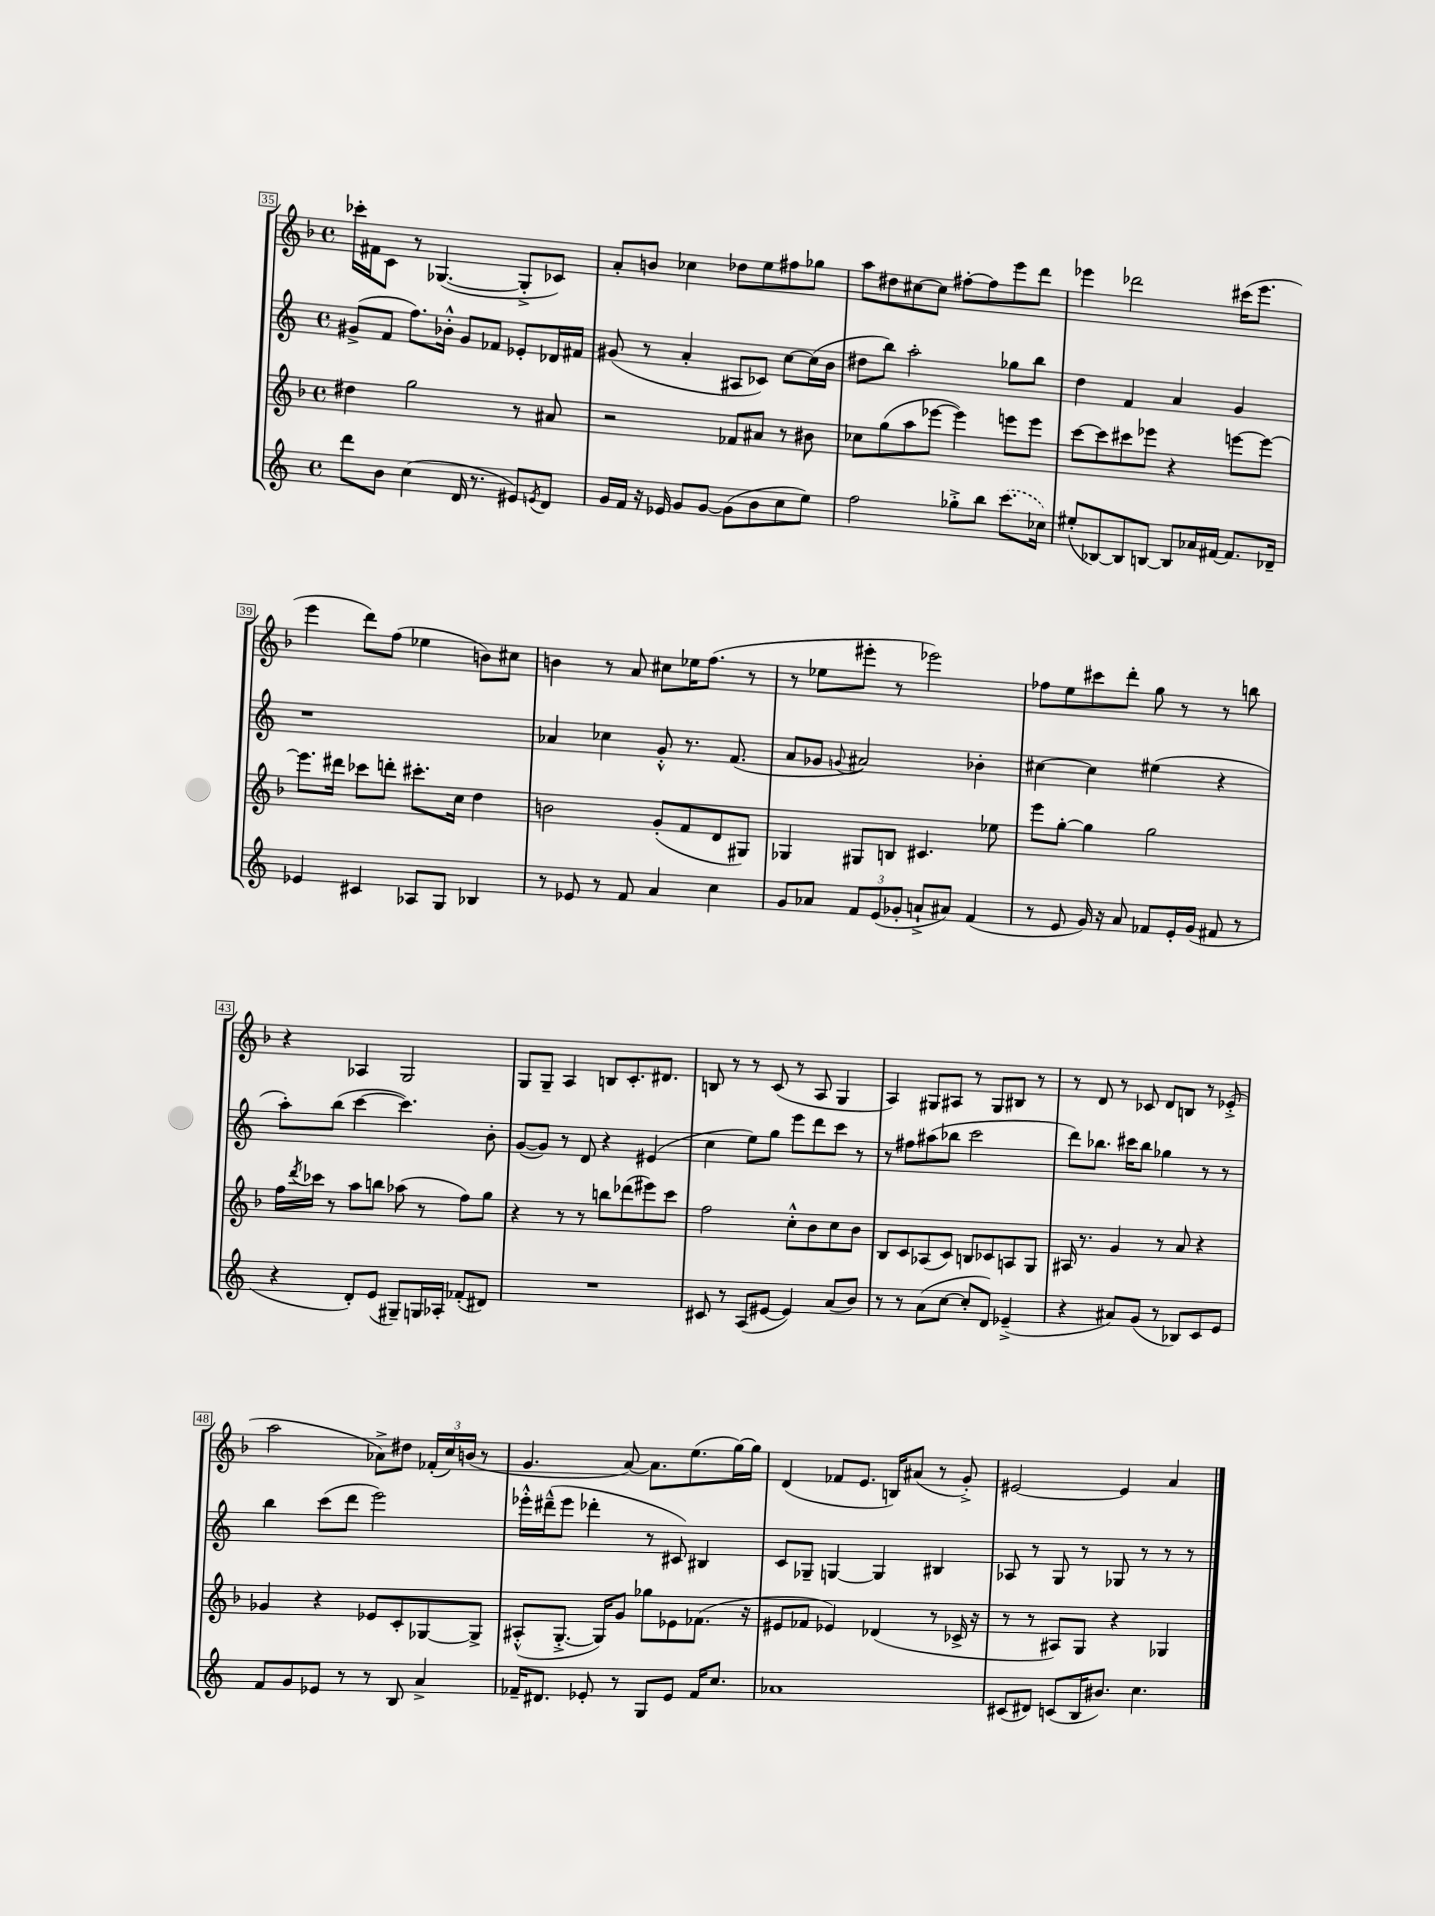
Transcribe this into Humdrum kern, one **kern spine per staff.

**kern	**kern	**kern	**kern
*staff4	*staff3	*staff2	*staff1
*clefG2	*clefG2	*clefG2	*clefG2
*k[]	*k[b-]	*k[]	*k[b-]
*M4/4	*M4/4	*M4/4	*M4/4
*met(c)	*met(c)	*met(c)	*met(c)
8ddd\L	4dd#\	(8g#^/L	16ccc-'\LL
.	.	.	16f#\J
8b\J	.	8f/J	8c\J
(4cc\	2gg\	8.ff\L)	8r
.	.	.	([4.G-/
.	.	16b-'^^\Jk	.
16d/	.	8g#/L	.
8.r	.	.	.
.	.	8f-/J	.
8e#/L)	8r	8e-'/L	8G-'^/]L
8qe/	.	.	.
8d/J	8a#/	16d-/L	8c-/J)
.	.	16f#/JJ	.
=	=	=	=
16g/LL	2r	(8g#/	8a'/L
16f/JJ	.	.	.
16r	.	8r	8b/J
16e-/	.	.	.
8g/L	.	4a'/	4cc-\
[8g/J	.	.	.
(8g\]L	8f-/L	8A#/L	8dd-\L
8b\	8a#/J	8c-/J)	8ee\
8cc\	8r	[8cc\L	8ff#\
8ee\J)	8b#\	(16cc\]L	8gg-\J
.	.	16b\JJ	.
=	=	=	=
2ff\	8cc-\L	8dd#\L	8aa\L
.	(8gg\	8bb\J)	8dd#\
.	8aa\	2aa'\	[8cc#\
.	[8eee-\J	.	8cc#\]J
8gg-'^\L	4eee-\])	.	[8ff#'\L
8bb\J	.	.	8ff#\]
(8.ccc\L	8eee\L	8gg-\L	8eee\
.	8eee\J	8bb\J	8ddd\J
16cc-\Jk)	.	.	.
=	=	=	=
(8ee#'/L	[8ccc\L	4dd\	4eee-\
[8B-/)	8ccc\]	.	.
8B-/]	8ccc#\	4f/	2ddd-\
[8B/J	8eee-\J	.	.
8B/]L	4r	4a/	.
16a-/L	.	.	.
[16f#/JJ	.	.	.
8.f#/]L	[8eee\L	4g/	(16ccc#\LK
.	.	.	8.eee-\J
.	8eee\_J	.	.
16d-~/Jk	.	.	.
=	=	=	=
4e-/	8.eee\]L	1r	4eee\
.	16ddd#\Jk	.	.
4c#/	8ccc-\L	.	8ddd\L)
.	8ddd'\J	.	(8ff\J
8A-/L	8.ccc#'\L	.	4ee-\
8G/J	.	.	.
.	16cc\Jk	.	.
4B-/	4dd\	.	8b\L)
.	.	.	8cc#\J
=	=	=	=
8r	2b\	4a-/	4b\
8e-/	.	.	.
8r	.	4cc-\	8r
8f/	.	.	8a/
4a/	(8g'/L	8g'^^/	8cc#\L
.	8f/	8.r	16ee-\K
.	.	.	(8.ff\J
4cc\	8d/	.	.
.	.	(8.f/	.
.	8G#/J)	.	8r
=	=	=	=
8g/L	4G-/	8a/L	8r
8a-/J	.	8g-/J	8ee-\L
.	.	8qqg/	.
12f/L	8G#/L	2a#/)	8eee#'\J
(12e/	.	.	.
.	8B/J	.	8r
12g-'/J	.	.	.
8a`^/L	4.c#/	.	2eee-\)
8a#/J)	.	.	.
(4f/	.	4b-'\	.
.	8ee-\	.	.
=	=	=	=
8r	8eee\L	[4cc#\	8ff-\L
8e/	[8gg'\J	.	8ee\
16g/)	4gg\]	4cc#\]	8ccc#\
16r	.	.	.
8a/	.	.	8ddd'\J
8f-/L	2gg\	(4ee#\	8gg\
16e'/L	.	.	8r
(16g/JJ	.	.	.
8f#/	.	4r	8r
8r	.	.	8bb\
=	=	=	=
4r	16ff\LL	8aa'\L)	4r
.	8qddd/	.	.
.	16ccc-\JJ	.	.
.	8r	(8bb\J	.
8d'/L)	8aa\L	[4ccc\	4A-/
(8e/J	8bb\J	.	.
8G#~/L)	(8aa-\	4.ccc\])	2G/
16G/L	8r	.	.
16A-'/JJ	.	.	.
(8f-'/L	8ff\L)	.	.
8d#/J)	8gg\J	8b'\	.
=	=	=	=
1r	4r	([8g/L	8G/L
.	.	8g/]J)	8G~/J
.	8r	8r	4A/
.	8r	8d/	.
.	8bb\L	4r	8B/L
.	(8ddd-\	.	8.c'/
.	8eee#\)	(4e#/	.
.	.	.	8.d#/J
.	8ccc\J	.	.
=	=	=	=
8c#/	2ff\	4cc\	8B/
8r	.	.	8r
(8A/L	.	8ee\L)	8r
[8e#/J	.	8gg\J	(8c/
4e#/])	8cc'^^\L	8eee\L	8r
.	8b-\	8ddd\	8A/
(8a/L	8cc\	8ccc\J	4G/
8b/J)	8b-\J	8r	.
=	=	=	=
8r	8B-/L	8r	4A/)
8r	8c/	8ff#\L	.
(8a\L	(8A-/	(8aa#\	8G#/L
[8cc\J	8c/J)	8bb-\J	8A#/J
8cc'/]L	8B/L	2ccc\	8r
8d/J)	8c-/	.	8G#/L
(4e-~^/	8A/	.	8B#/J
.	8G/J	.	8r
=	=	=	=
4r	16A#/	8ddd\L)	8r
.	8.r	.	.
.	.	8.bb-\J	8d/
8a#/L)	4g/	.	8r
.	.	16ccc#\LK	.
(8g/J	.	8bb-\J	8c-/
8r	8r	4gg-\	8d/L
8B-/L)	8a/	.	8B/J
8c/	4r	8r	8r
8e/J	.	8r	(8e-'^/
=	=	=	=
8f/L	4g-/	4bb\	2aa\
8g/	.	.	.
8e-/J	4r	(8ccc\L	.
8r	.	8ddd\J	.
8r	8e-/L	2eee\)	8a-^\L)
8B/	8c'/	.	8dd#\J
4a^/	[8G-/	.	(24f-'/LL
.	.	.	24cc/)
.	.	.	(24b/JJ
.	8G-^/]J	.	8r
=	=	=	=
16f-~/LK	(8A#'^^/L	16eee-'^^\LL	4.g/
8.d#/J	.	(16ddd#~^^\J	.
.	[8.G'^/J	8eee-\J	.
8e-'/	.	4ddd-'\	.
.	16G/]LK)	.	.
8r	8g/J	.	[8a/)
8G/L	8gg-\L	8r	8.a\]L
8e-/J	8e-\	8c#/)	.
.	.	.	(8.ee\
16f-/LK	(8.f-\J	4B#/	.
8.cc/J	.	.	.
.	.	.	[16gg\L)
.	16r	.	16gg\]JJ
=	=	=	=
1a-	8e#/L	8c/L	(4d/
.	8f-/J	8G-~/J	.
.	4e-/)	[4G/	8f-/L
.	.	.	8.e/J
.	(4d-/	4G/]	.
.	.	.	16B/LK)
.	.	.	(8a#/J
.	8r	4B#/	8r
.	16c-^/	.	8g'^/)
.	16r	.	.
=	=	=	=
(8c#/L	8r	8A-/	[2e#/
8d#/J)	8r	8r	.
(8c/L	8A#/L)	8G/	.
16B/K	8G/J	8r	.
8.b#/J)	.	.	.
.	4r	8G-/	4e#/]
4.cc\	.	8r	.
.	4G-/	8r	4a/
.	.	8r	.
==	==	==	==
*-	*-	*-	*-
